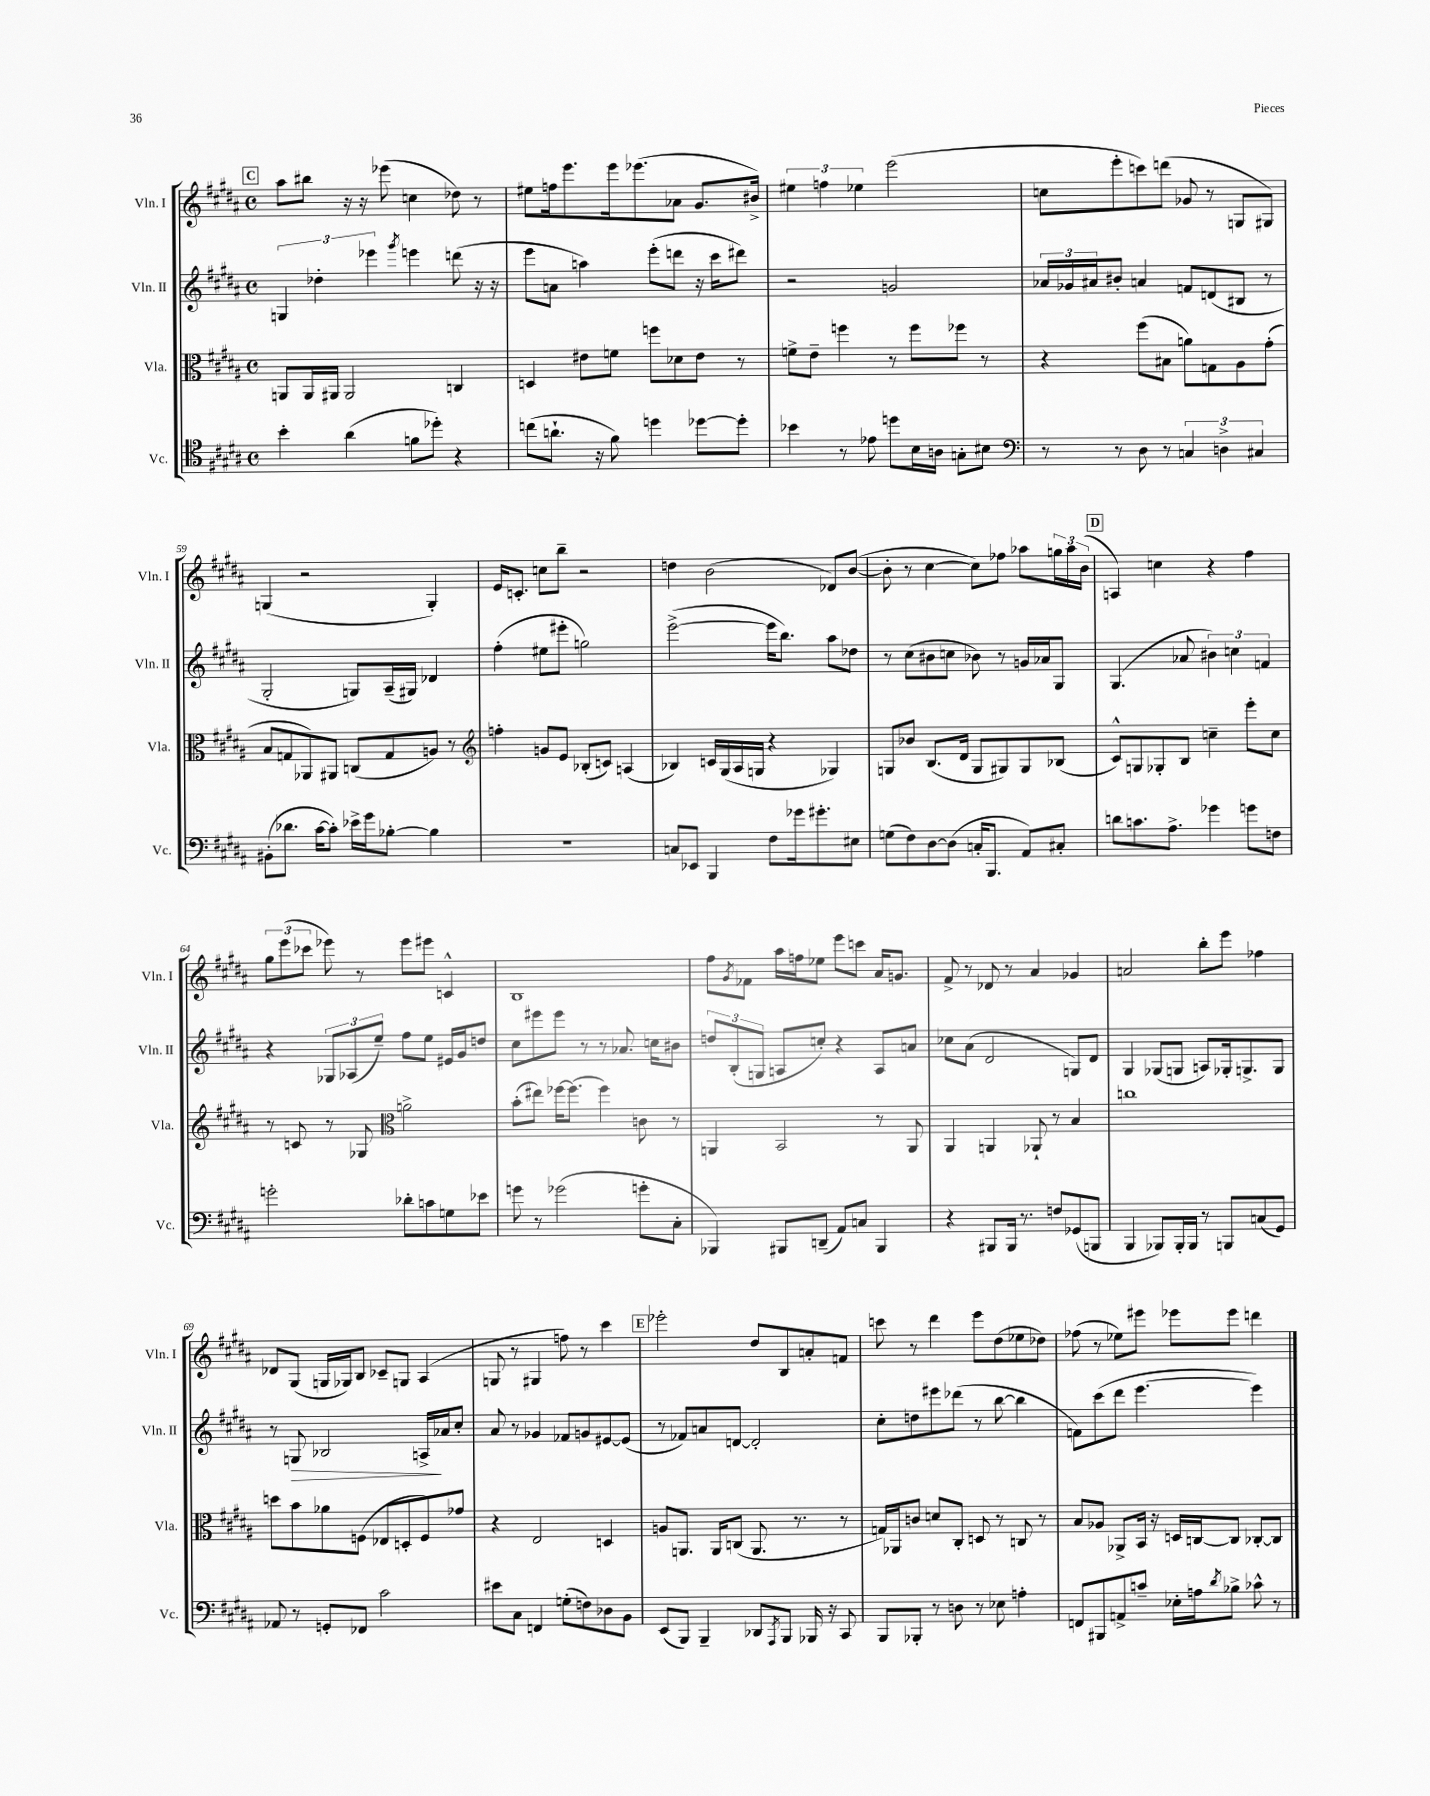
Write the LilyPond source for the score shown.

<<
\new StaffGroup <<
\new Staff = "s0" \with { instrumentName = "Vln. I" shortInstrumentName = "Vln. I" } {
    \clef treble \key b \major \defaultTimeSignature \time 4/4
    \mark \markup { \box "C" } ais''8 bis''8 r16 r16 ees'''8( c''4 des''8) r8 |
    eis''8 f''16 e'''8. e'''16 ees'''8.( aes'8 gis'8. bis'16->) |
    \tuplet 3/2 { eis''4 f''4 ees''4 } e'''2( |
    c''8 e'''8-. c'''8) d'''8( ges'8 r8 g8 gis8) |
    g4( r2 g4-.) |
    e'16 c'8.-. c''8 b''8-- r2 |
    d''4 b'2( des'8) b'8~( |
    b'8-. r8 cis''4~ cis''8) fes''8 aes''8 \tuplet 3/2 { g''16 aes''16 b'16( } |
    \mark \markup { \box "D" } a4) c''4 r4 fis''4 |
    \tuplet 3/2 { gis''8 e'''8( ces'''8 } ees'''8) r8 ees'''8 eis'''8 c'4-^ |
    b1 |
    fis''8 \acciaccatura { gis'8 } fes'8 ais''16 f''16 ees''8 e'''8 c'''8 ais'16 g'8. |
    fis'8-> r8 des'8 r8 ais'4 ges'4 |
    a'2 b''8-. e'''8 fes''4 |
    des'8 gis8( g16 ges16) b8 ces'8-- g8 ais4( |
    g8 r8 gis4 f''8) r8 cis'''4 |
    \mark \markup { \box "E" } ees'''2-. dis''8 b8 a'8-. f'8 |
    c'''8 r8 dis'''4 e'''8 dis''8( ees''8 des''8) |
    fes''8( r8 ees''8) eis'''8 ees'''8 ees'''8 d'''4 \bar "|." |
}
\new Staff = "s1" \with { instrumentName = "Vln. II" shortInstrumentName = "Vln. II" } {
    \clef treble \key b \major \defaultTimeSignature \time 4/4
    \mark \markup { \box "C" } \tuplet 3/2 { g4 des''4-. ees'''4 } \acciaccatura { gis'''8 } e'''4 d'''8( r16 r16 |
    e'''8 a'8 a''4) e'''8-.( d'''8 r16 cis'''16 dis'''8) |
    r2 g'2 |
    \tuplet 3/2 { aes'16 ges'16 ais'16 } bis'8-. a'4 f'8 d'8( bis8 r8 |
    gis2-. g8) ais16--( gis16) des'4 |
    fis''4-.( eis''8 eis'''8-. g''2) |
    e'''2~->( e'''16 b''8.) ais''8 des''8 |
    r8 cis''8( bis'8 c''8 bes'8) r8 g'16 aes'16 gis8 |
    \mark \markup { \box "D" } gis4.( aes'8 \tuplet 3/2 { bis'4) c''4 f'4 } |
    r4 \tuplet 3/2 { ges8 aes8( e''8--) } fis''8 e''8 eis'16 gis'16 d''8 |
    cis''8 eis'''8 eis'''8 r8 r8 aes'8. c''16 bis'8 |
    \tuplet 3/2 { d''8 b8-.( g8 } a8 c''8-.) r4 a8 a'8 |
    ces''8 ais'8( dis'2 g8) dis'8 |
    gis4 ges8( g8 a8) ges16-. g8.-> g8 |
    r8 g8\> bes2 a16->\! aes'16 cis''8-. |
    ais'8 r8 ges'4 fes'8 g'8 eis'8~ eis'8( |
    \mark \markup { \box "E" } r8 fes'8) a'8 d'8~ d'2-. |
    cis''8-. d''8 eis'''8 des'''8( r8 b''8~ b''4 |
    f'8) cis'''8( dis'''8 e'''4.~ e'''4) \bar "|." |
}
\new Staff = "s2" \with { instrumentName = "Vla." shortInstrumentName = "Vla." } {
    \clef alto \key b \major \defaultTimeSignature \time 4/4
    \mark \markup { \box "C" } a,8 a,16 ais,16 ais,2 c4 |
    d4 eis'8 f'8 f''8 des'8 eis'8 r8 |
    f'8-> e'8-- f''4 r8 f''8 fes''8 r8 |
    r4 fis''8( bis8 a'8) g8 ais8 gis'8-.( |
    b8 g8 aes,8) ais,8 c8( g8 a8) r8 |
    \clef treble f''4-. g'8 e'8 bes8-.( c'8) a4( |
    bes4) c'16 gis16( ais16 g16 r4 ges4) |
    g8 bes'8 b8.( dis'16 g8 gis8) gis8 bes8( |
    \mark \markup { \box "D" } cis'8-^) g8 ges8-. b8 c''4-- e'''8-. c''8 |
    r8 c'8 r8 ges8 \clef alto a'2-> |
    b'8-.( eis''8) fes''16~ fes''8.( fes''4) c'8 r8 |
    a,4 b,2 r8 a,8 |
    ais,4 a,4 aes,8-! r8 b4 |
    c''1 |
    d''8 b'8 aes'8 f8( ees8 d8-. f8) ges'8 |
    r4 e2 d4 |
    \mark \markup { \box "E" } a8 a,8. a,16 c8( a,8. r8. r8 |
    g16) aes,16 c'8 d'8 cis8-. d8 r8 c8 r8 |
    b8 aes8 aes,8-> b,16 r16 d16 c16~ c8 ces8~-. ces8 \bar "|." |
}
\new Staff = "s3" \with { instrumentName = "Vc." shortInstrumentName = "Vc." } {
    \clef tenor \key b \major \defaultTimeSignature \time 4/4
    \mark \markup { \box "C" } b'4-. ais'4( f'8 des''8-.) r4 |
    c''8( a'8.-! r16 fis'8) d''4 des''8~ des''8-. |
    bes'4 r8 ees'8 d''8 b16 a16 g8-. bis8 |
    \clef bass r8 r8 dis8 r8 \tuplet 3/2 { c4 d4-> cis4 } |
    bis,8-.( des'8. cis'16~ cis'8-.) ees'16-> gis'16 bes8~-. bes4 |
    R1 |
    c8 ees,8 b,,4 fis8 ges'16 gis'8.-. eis8 |
    g8( fis8) dis8~ dis8( c16-. b,,8. ais,8) cis8-. |
    \mark \markup { \box "D" } d'8 c'8. ais8.-> ges'4 g'8 f8 |
    g'2-. des'8-. c'8 g8 ees'8 |
    g'8 r8 ges'2( g'8-. cis8-. |
    bes,,4) bis,,8 d,8--( ais,8) c8 bis,,4 |
    r4 bis,,8 bis,,16 r8. f8 ges,8( b,,8 |
    b,,4 bes,,8) bes,,16-. bes,,16 r8 b,,8 c8( gis,8) |
    aes,8 r8 g,8-. fes,8 cis'2 |
    eis'8 cis8 f,4 g8-.( f8) des8 b,8 |
    \mark \markup { \box "E" } e,8( b,,8) b,,4-- des,8 \acciaccatura { ais,,8 } b,,8 bes,,16 r16 cis,8 |
    b,,8 bes,,8-. r8 d8 r8 ees8 a4-. |
    f,8 bis,,8 a,8-> c'8-- ees16-. a16 \acciaccatura { dis'8 } bes8-> ces'8-^ r8 \bar "|." |
}
>>
>>
\layout { \context { \Score currentBarNumber = #55 } }
